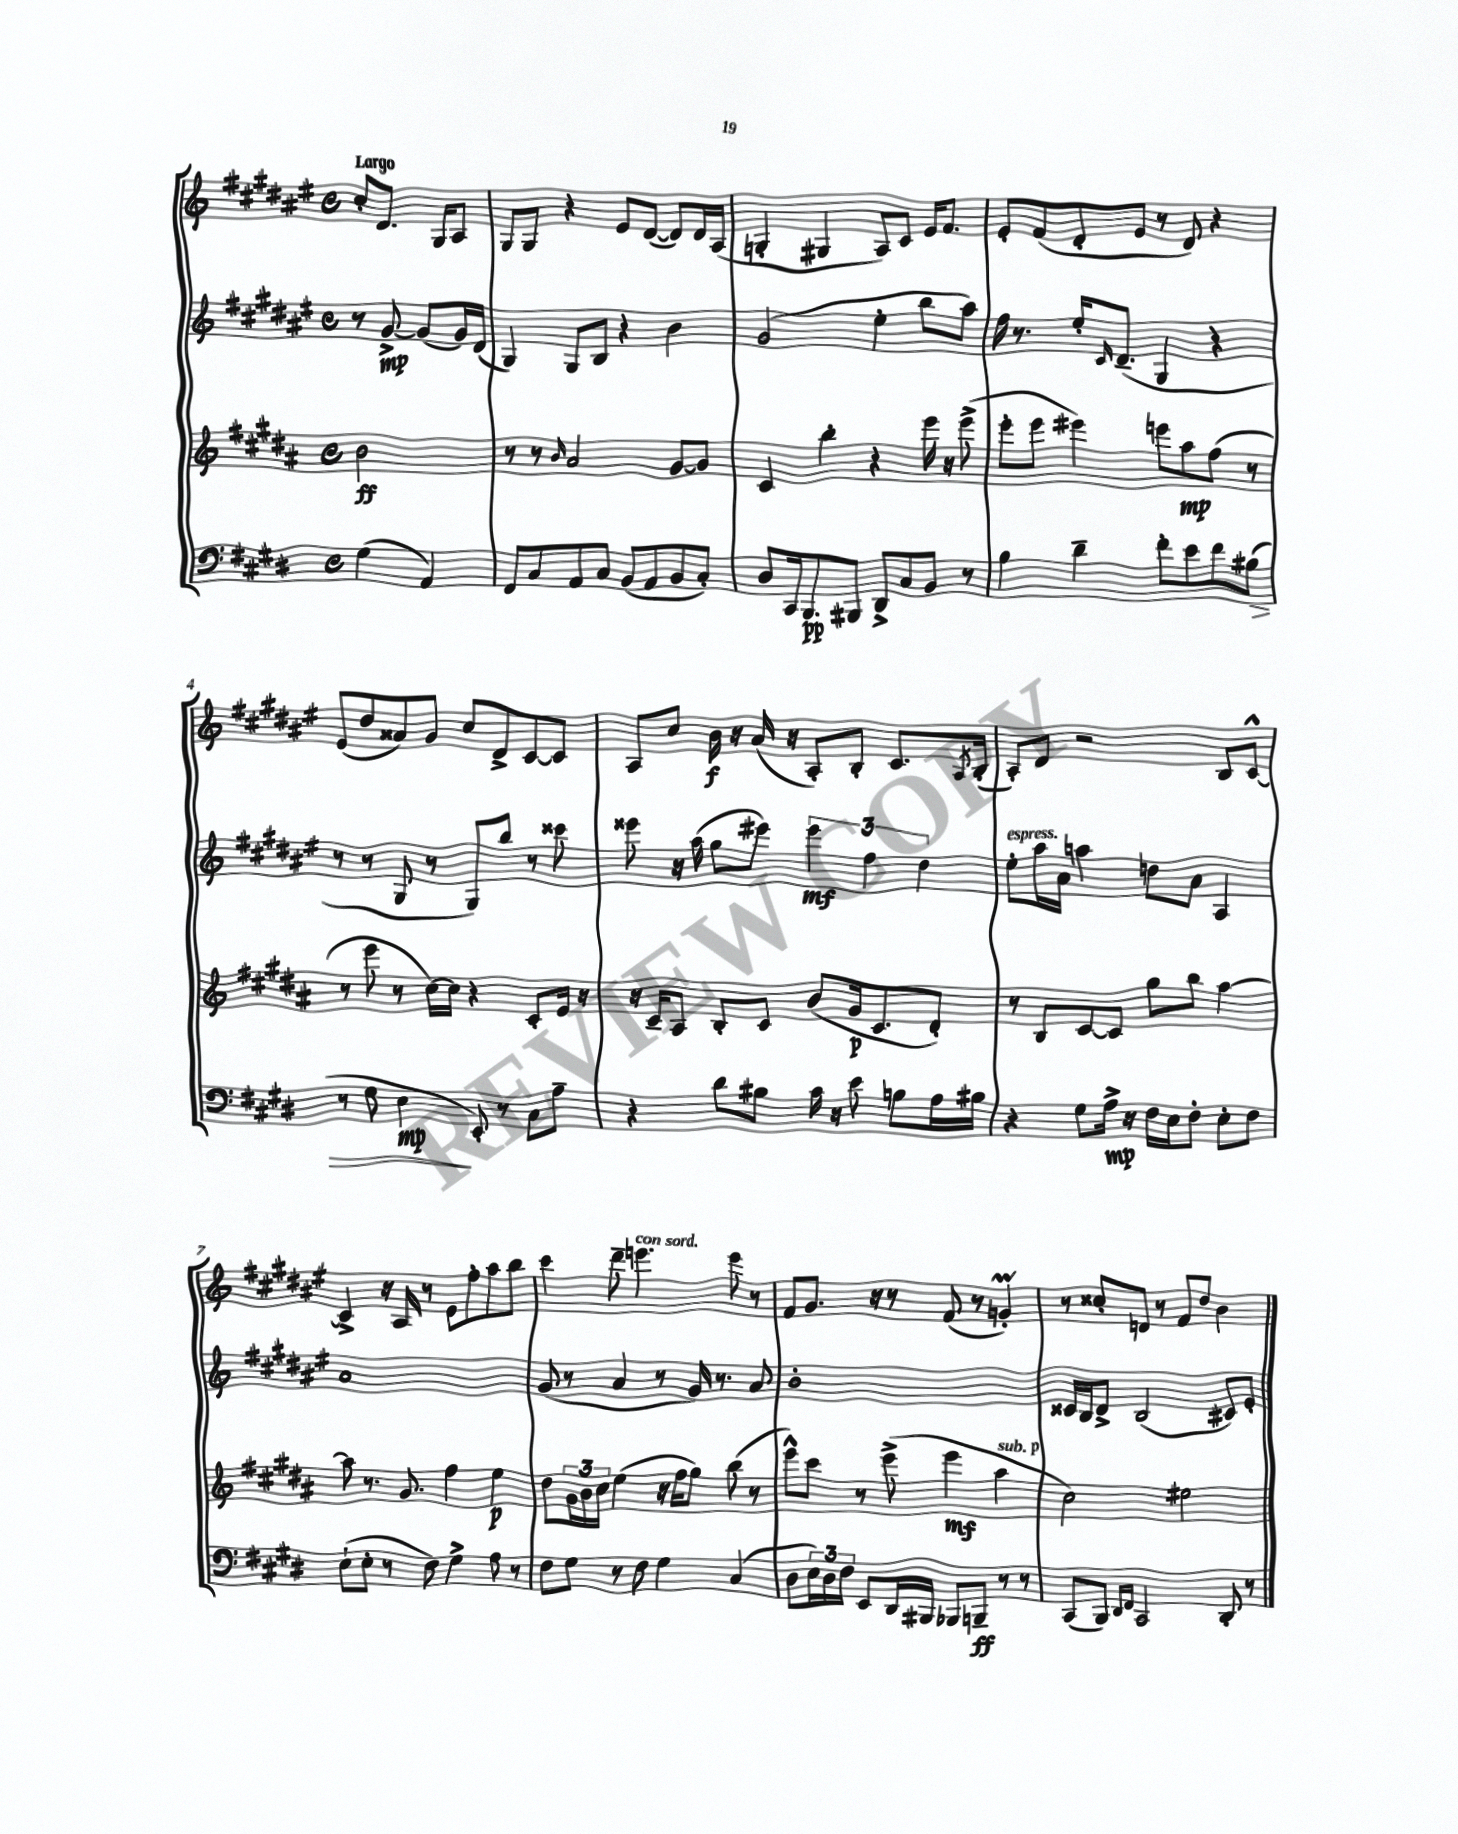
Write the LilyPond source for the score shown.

<<
\new StaffGroup <<
\new Staff = "s0" {
    \clef treble \key fis \major \defaultTimeSignature \time 4/4 \partial 2 \tempo "Largo"
    cis''8-. dis'8. gis16 ais8 |
    gis8 gis8 r4 eis'8 dis'8~( dis'8) dis'16 ais16( |
    g4-. gis4 ais8) cis'8 eis'16 fis'8. |
    eis'8-. fis'8( dis'8-. eis'8 r8 dis'8) r4 |
    eis'8( dis''8 aisis'8) gis'8 cis''8 dis'8-> cis'8~ cis'8 |
    ais8 cis''8 b'16\f r16 ais'16( r16 ais8-.) b8-. cis'8. \acciaccatura { ais8 } b16-.( |
    ais8-.) dis'8 r2 b8 cis'8~-^ |
    cis'4-> r16 ais16 r8 eis'8 fis''8-. ais''8 b''8 |
    cis'''4 dis'''8-- e'''4.^\markup { \italic "con sord." } e'''8 r8 |
    fis'8 gis'8. r16 r8 fis'8( r8 g'4-.\prall) |
    r8 cisis''8-. d'8 r8 fis'8 dis''8 b'4 \bar "|." |
}
\new Staff = "s1" {
    \clef treble \key fis \major \defaultTimeSignature \time 4/4 \partial 2
    r8 gis'8~->\mp gis'8( gis'16) dis'16( |
    gis4) gis8 b8 r4 b'4 |
    gis'2( eis''4-. b''8 ais''8) |
    fis''16 r8. eis''16-. \grace { cis'16 } dis'8.--( gis4 r4 |
    r8 r8 gis8 r8 gis8) b''8 r8 cisis'''8 |
    eisis'''8 r16 ais''16( gis''8 eis'''8) \tuplet 3/2 { eis'''4\mf fis''4 dis''4 } |
    eis''8-.^\markup { \italic "espress." } ais''16 ais'16 a''4 d''8 ais'8 ais4 |
    ais'1 |
    gis'8( r8 ais'4 r8 gis'16) r8. ais'8 |
    b'1-. |
    cisis'16 b16 dis'8-> b2( cis'8) eis'8-. \bar "|." |
}
\new Staff = "s2" {
    \clef treble \key b \major \defaultTimeSignature \time 4/4 \partial 2
    b'2\ff |
    r8 r8 \grace { b'16 } ais'2 gis'8~ gis'8 |
    cis'4 b''4-. r4 e'''16 r16 e'''8->( |
    e'''8-. e'''8 eis'''4) e'''8 ais''8\mp fis''8( r8 |
    r8 e'''8 r8 cis''16~) cis''16 r4 cis'8-. e'16 r16 |
    r16 cis'16-- ais8 b8-. cis'8 b'8( gis'16\p cis'8. dis'8-.) |
    r8 b8 cis'8~ cis'8 gis''8 b''8 ais''4~ |
    ais''8 r8. gis'8. fis''4 e''4\p |
    dis''8 \tuplet 3/2 { gis'16 b'16 cis''16 } e''4( r16 fis''16 gis''8) b''8( r8 |
    e'''8-^) cis'''8 r8 e'''8->( e'''4\mf ais''4^\markup { \italic "sub. p" } |
    cis''2) eis''2 \bar "|." |
}
\new Staff = "s3" {
    \clef bass \key e \major \defaultTimeSignature \time 4/4 \partial 2
    gis4( a,4) |
    fis,8 cis8 a,8 cis8 b,8( a,8 b,8 cis8-.) |
    dis8 cis,16 b,,8.\pp bis,,8 dis,8-> cis8 b,8 r8 |
    b4 dis'4-- fis'8-. e'8 fis'8 bis8\>( |
    r8 gis8 e4\mp\! e,8-.) r8 cis8 a8-- |
    r4 dis'8 bis8 cis'16 r16 e'8 b8 a16 bis16 |
    r4 gis8 a16->\mp r16 fis16 e16 fis8-. e8-. fis8 |
    e8-!( e8-. r8 fis8) gis4-> a8 r8 |
    fis8 gis8 r8 fis8 gis4 cis4( |
    dis8 \tuplet 3/2 { e16) dis16 fis16 } e,8 dis,16 bis,,16 bes,,8 b,,8--\ff r8 r8 |
    cis,8( b,,8) \grace { dis,16 fis,16 } cis,2 dis,8-. r8 \bar "|." |
}
>>
>>
